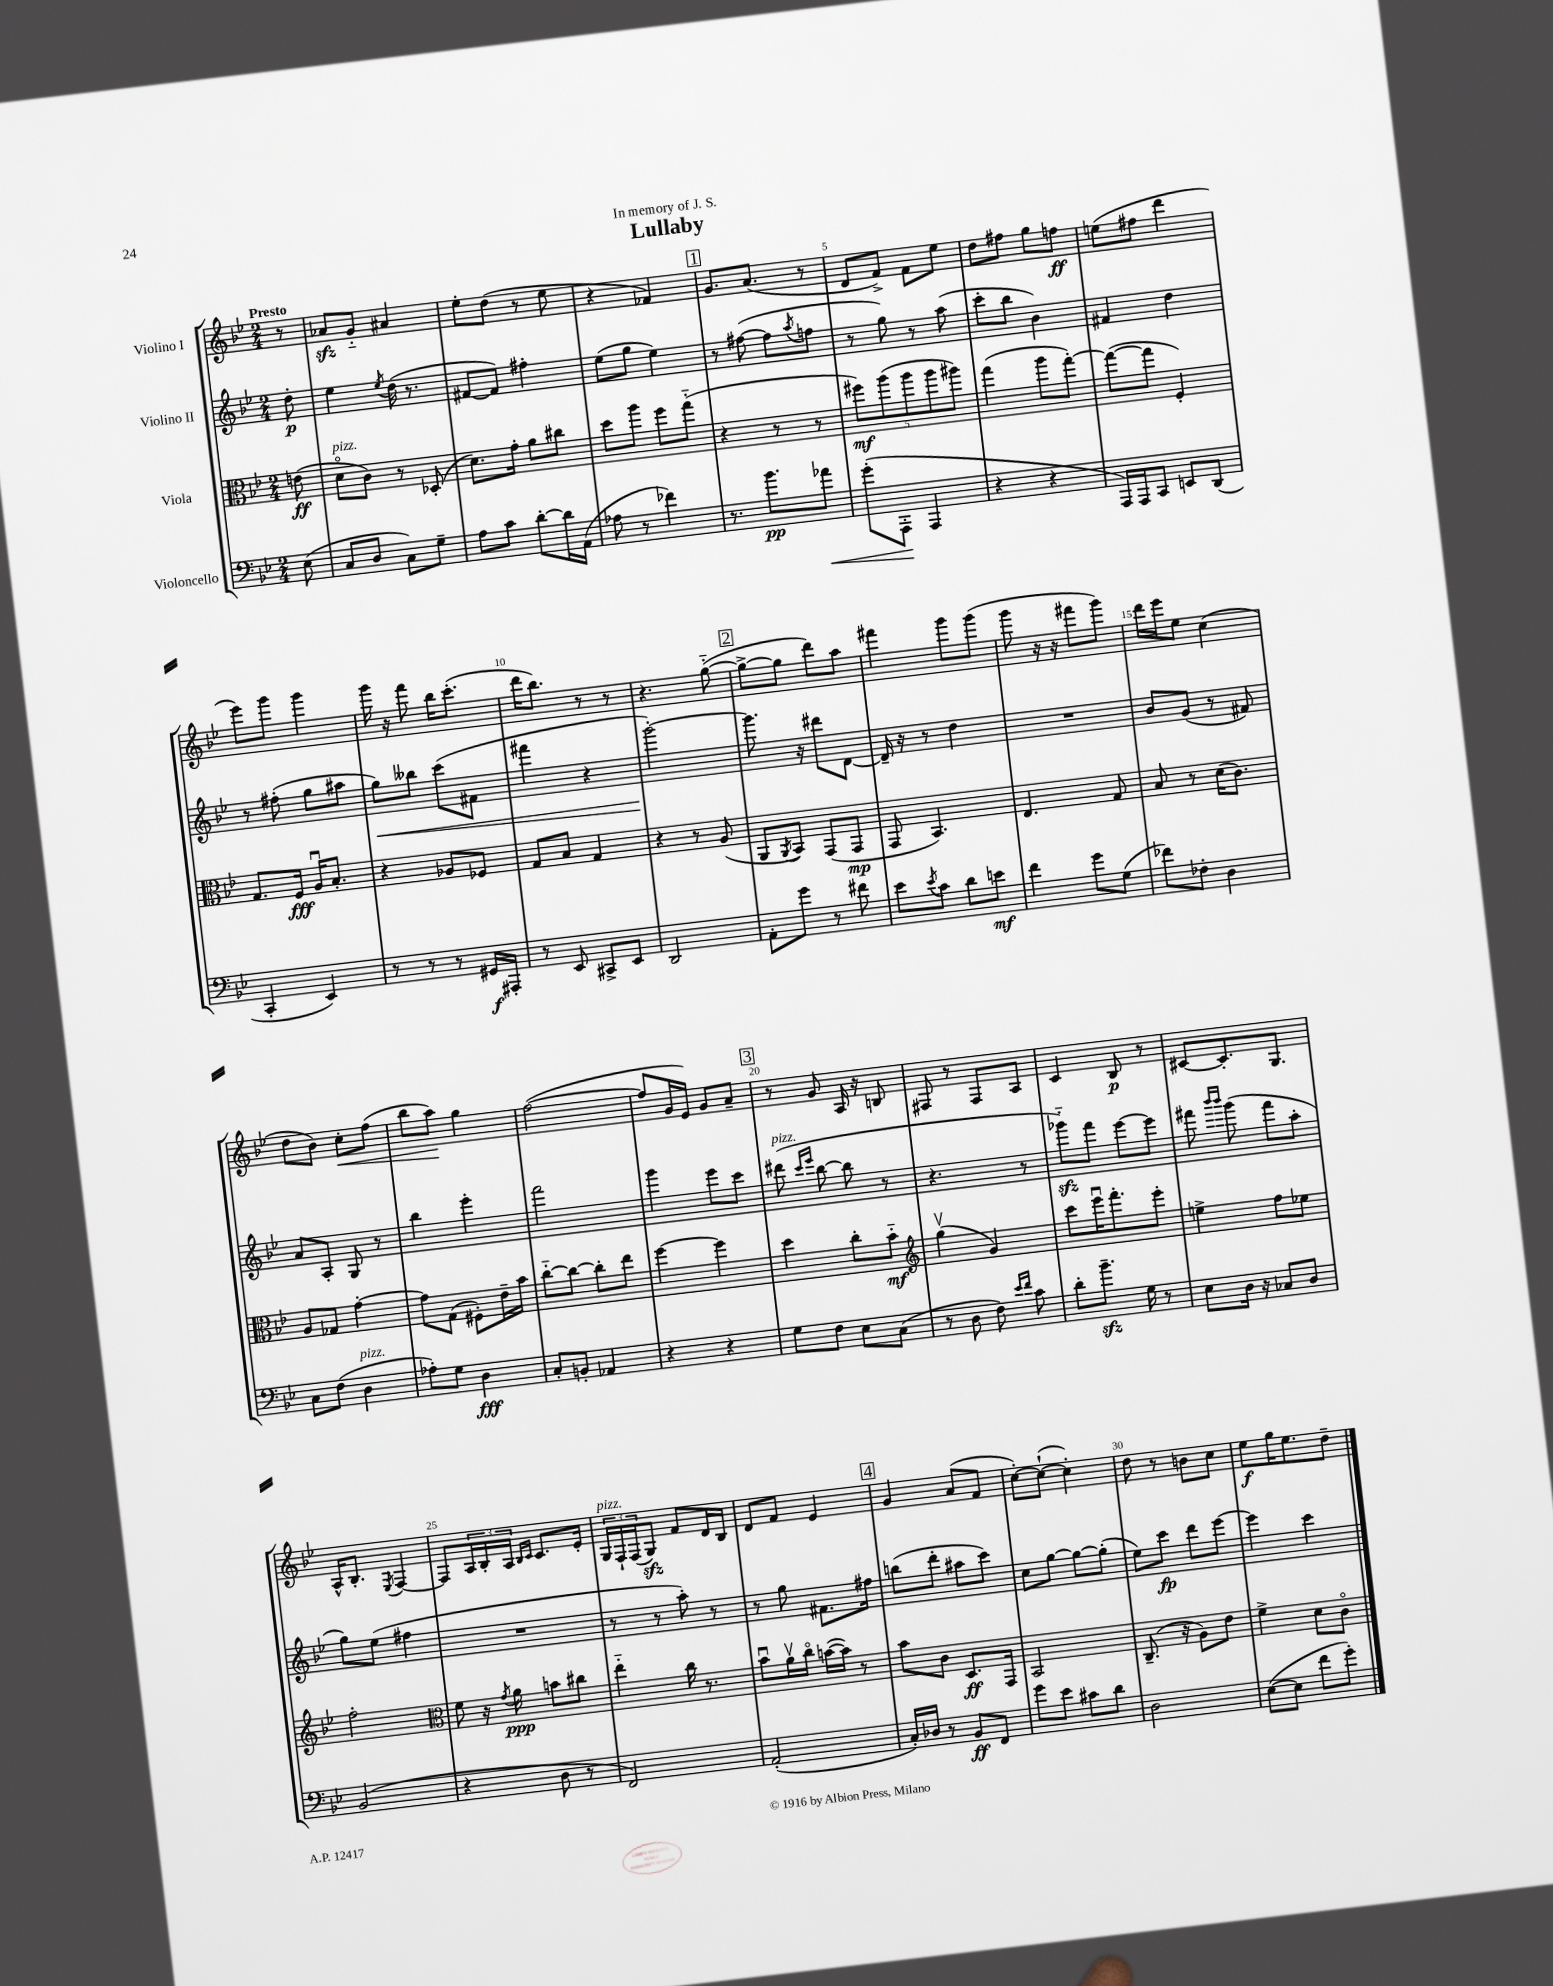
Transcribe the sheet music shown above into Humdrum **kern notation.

**kern	**kern	**kern	**kern
*staff4	*staff3	*staff2	*staff1
*clefF4	*clefC3	*clefG2	*clefG2
*k[b-e-]	*k[b-e-]	*k[b-e-]	*k[b-e-]
*M2/4	*M2/4	*M2/4	*M2/4
(8E-	(8e	8dd'	8r
=	=	=	=
8C	8do	4ee-	8a-
8D	8c)	.	8g'~
.	.	8qee-	.
8C)	8r	(16dd	4a#
.	.	8.r	.
8G~	(8D-'	.	.
=	=	=	=
8A	8.d)	[8f#	8ee-'
8c	.	8f#])	(8dd
.	16g'	.	.
[8d'	8a	4ff#'	8r
16d]	8cc#	.	8ee-
(16AA	.	.	.
=	=	=	=
8A-	8dd	(8ee-	4r
8r	8aa	8gg	.
4f-)	8ff	4ee-)	4f-)
.	(8gg'~	.	.
=	=	=	=
8.r	4r	8r	8.g
.	.	([8ff#	.
8.b-	.	.	(8.a
.	8r	8ff#]	.
.	.	8qaa	.
8a-	8r	8ff	8r
=	=	=	=
(8g'	10ff#)	8r	8d
.	(10aa	.	.
8AAA'	.	8gg)	8f^)
.	10aa	.	.
4AAA	.	8r	8f
.	10aa	.	.
.	.	(8aa	8ee-
.	10aa#)	.	.
=	=	=	=
4r	(4gg	8ccc'	8dd
.	.	8bb-	8ff#
4r	8aa	4b-)	8gg
.	[8gg')	.	8ff
=	=	=	=
16AAA)	(8gg_	4f#	(8ee
16AAA	.	.	.
8CC	8gg]	.	8ff#
8EE	4F')	4dd	4ddd
(8DD	.	.	.
=	=	=	=
4CC'	8.G	8r	8eee-)
.	.	(8ff#'	8ggg
.	16F	.	.
4EE-)	16Au	8gg	4ggg
.	8.B-'	.	.
.	.	8aa#	.
=	=	=	=
8r	4r	8gg)	16ggg
.	.	.	16r
8r	.	8bb--	8fff
8r	8A-	(8ccc	16bb-
.	.	.	(8.ccc'
16GG#	8F-	8f#	.
16AAA#'	.	.	.
=	=	=	=
8r	8G	4fff#	16ddd
.	.	.	8.bb-)
8EE-	8B-	.	.
8CC#^	4G	4r	8r
8EE-	.	.	8r
=	=	=	=
2DD	4r	[2ggg')	4.r
.	8r	.	.
.	(8A	.	([8gg'~
=	=	=	=
8AA'	8AA	8.ggg]	8gg^_
.	8qAA	.	.
8g	8BB-)	.	8gg]
.	.	16r	.
8r	(8GG	8ddd#	8ddd)
8f#	8GG	[8d	8aa
=	=	=	=
8e-	8GG	16d~]	4fff#
.	.	16r	.
8qe-	.	.	.
8c	4.BB-)	8r	.
8d	.	4dd	8ggg
8e	.	.	(8ggg
=	=	=	=
4f	4.E-	2r	8ggg
.	.	.	16r
.	.	.	16r
8g	.	.	8fff#
(8G	8G	.	8ggg)
=	=	=	=
8f-)	8B-	8b-	16ddd
.	.	.	16eee-
8F-'	8r	(8g	8ee-
4D	(16d	8r	(4cc
.	8.c)	.	.
.	.	8f#)	.
=	=	=	=
8C	8A	8a	8dd
(8F	8G-	8A'	8b-)
4D	[4g'	8G	8cc'
.	.	8r	(8ff
=	=	=	=
8A-')	8g]	4bb-	8bb-
8G	(8G	.	8aa)
4D	8F#')	4eee-'	4gg
.	16e-~	.	.
.	16b-	.	.
=	=	=	=
8C'	[8cc'~	2fff	([2ff
8BB'	8cc_	.	.
4AA-	8cc']	.	.
.	8ee-	.	.
=	=	=	=
4r	[4ff	4ggg	8ff]
.	.	.	16g
.	.	.	16e-)
4r	4ff]	8eee-	8g
.	.	8ccc	8a~
=	=	=	=
8G	4dd	(8ddd#	8r
.	.	16qqccc	.
.	.	16qqeee-	.
8F	.	[8bb-	8g
8E-	8cc'	8bb-]	16A
.	.	.	16r
(8C	8b-'~	8r	8B
=	=	=	=
*	*clefG2	*	*
8r	(4ggv	4.r	8F#
8D	.	.	8r
8F)	4g)	.	8F#
16qqe-	.	.	.
16qqf	.	.	.
8c	.	8r	8A
=	=	=	=
8d'	8ccc	8ggg-'~)	4c
8.b-~	16eee-u	8fff	.
.	8.fff'	.	.
.	.	[8eee-	8B-
16G	.	.	.
8r	8eee-'	8eee-]	8r
=	=	=	=
8E-	4ee^	8fff#	[8c#
.	.	16qqbbb-	.
.	.	16qqbbb-	.
16D	.	(8ggg	8.c#']
16r	.	.	.
8C-	8ff	8fff#	.
.	.	.	8.G
8D	8ee-	8aa'	.
=	=	=	=
(2BB-	2ff'	8gg)	16A^^
.	.	.	8.B-'
.	.	(8ee-	.
.	.	.	8qE-
.	.	4ff#	[4F
=	=	=	=
*	*clefC3	*	*
4r	8f	2r	8F]
.	16r	.	24A
.	.	.	24B-'
.	8qg	.	.
.	16a	.	.
.	.	.	24A
.	.	.	16qqB-
.	.	.	16qqc
8D	8b	.	8.c
8r	8cc#	.	.
.	.	.	16e-'
=	=	=	=
2FF)	4ee-'~	8r	24G
.	.	.	24F`
.	.	.	(24F
.	.	8r	8G)
.	16cc	8aa')	8f
.	8.r	.	.
.	.	8r	16d
.	.	.	16B-
=	=	=	=
(2AA'	8b-u	8r	8d
.	16av	8gg	8f
.	16cco	.	.
.	([16b	8.f#	4e-
.	16b])	.	.
.	8r	.	.
.	.	16ff#	.
=	=	=	=
16C')	8b-	(8bb	4g
16D-	.	.	.
8r	8c	8ddd'	.
8BB-	8.D	8aa#	(8a
8FF	.	8ccc)	8f
.	16GG	.	.
=	=	=	=
8g	2BB-	8cc	[8cc')
8e-	.	[8gg	(8cc`_
8c#	.	8gg_	4cc'])
8d	.	(8gg']	.
=	=	=	=
2D	(8.C~	8ee-)	8dd
.	.	8ccc	8r
.	16r	.	.
.	8A)	8ddd	8b
.	8e-	[8eee-	8cc
=	=	=	=
([8E-	4f^	4eee-]	8ee-
8E-]	.	.	16gg
.	.	.	8.ee-
8f	8d	4ccc	.
8g')	8co	.	8dd~
==	==	==	==
*-	*-	*-	*-
